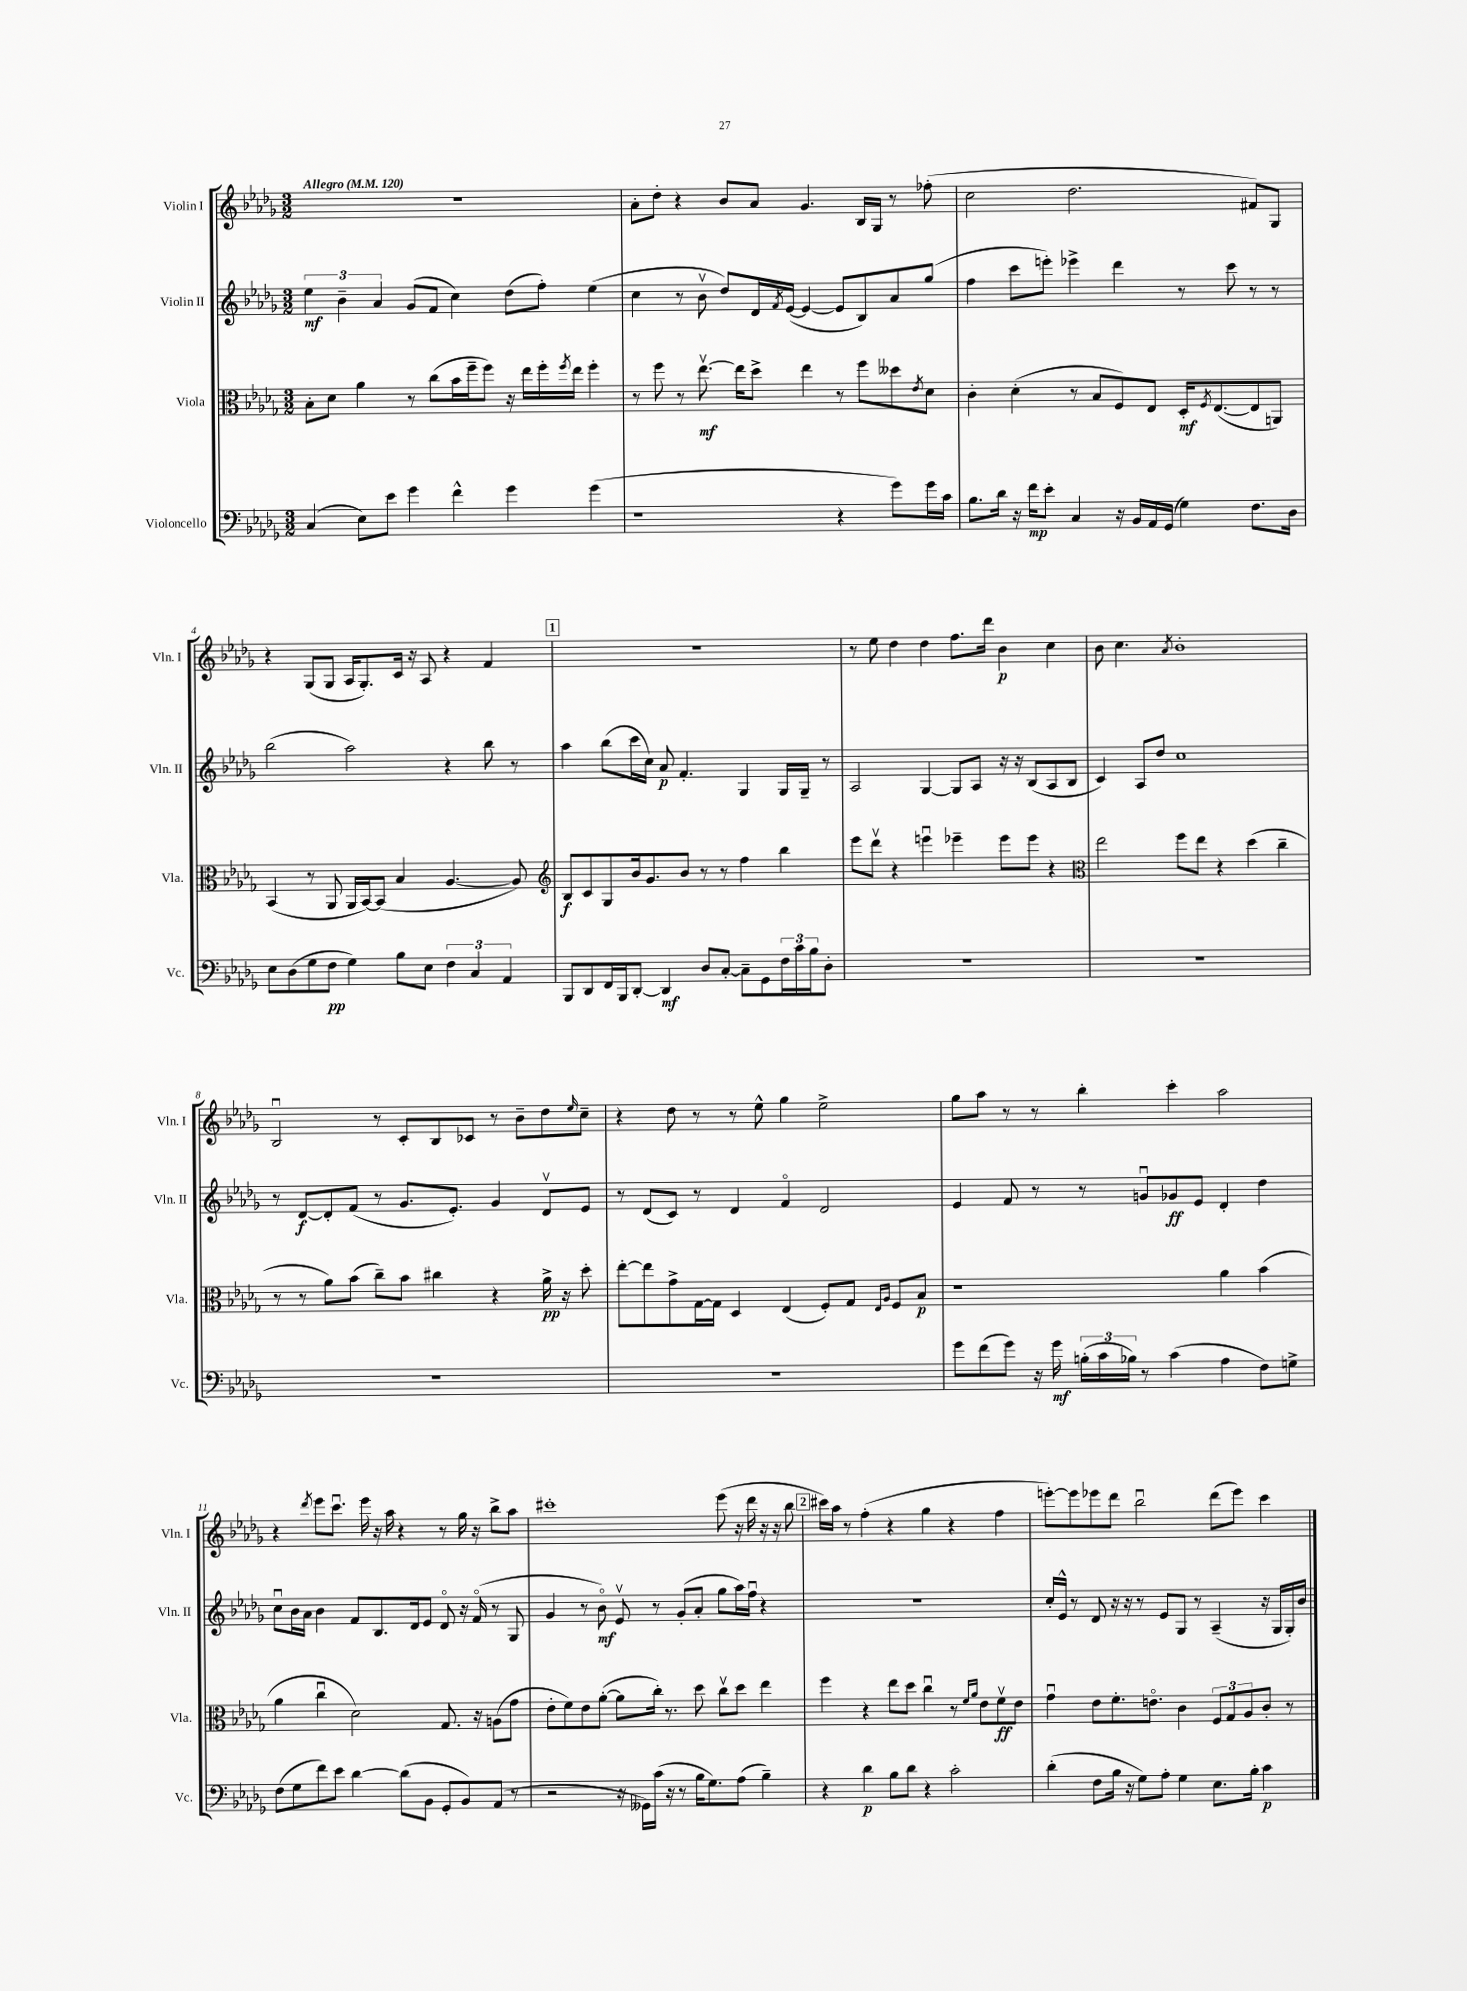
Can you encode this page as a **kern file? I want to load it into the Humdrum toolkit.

**kern	**dynam	**kern	**dynam	**kern	**dynam	**kern	**dynam
*part4	*part4	*part3	*part3	*part2	*part2	*part1	*part1
*staff4	*staff4	*staff3	*staff3	*staff2	*staff2	*staff1	*staff1
*I"Violoncello	*	*I"Viola	*	*I"Violin II	*	*I"Violin I	*
*I'Vc.	*	*I'Vla.	*	*I'Vln. II	*	*I'Vln. I	*
*clefF4	*	*clefC3	*	*clefG2	*	*clefG2	*
*k[b-e-a-d-g-]	*	*k[b-e-a-d-g-]	*	*k[b-e-a-d-g-]	*	*k[b-e-a-d-g-]	*
*M3/2	*	*M3/2	*	*M3/2	*	*M3/2	*
*MM120	*	*MM120	*	*MM120	*	*MM120	*
=1	=1	=1	=1	=1	=1	=1	=1
!	!	!	!	!	!	!LO:TX:a:B:t=Allegro	!
(4C/	.	8B-'\L	.	6ee-\	mf	1.r	.
.	.	8d-\J	.	.	.	.	.
.	.	.	.	6b-~\	.	.	.
8E-\L)	.	4a-\	.	.	.	.	.
.	.	.	.	6a-/	.	.	.
8e-\J	.	.	.	.	.	.	.
4g-\	.	8r	.	(8g-/L	.	.	.
.	.	(8cc\L	.	8f/J	.	.	.
4f^^\	.	16b-\L	.	4cc\)	.	.	.
.	.	16ff~\J	.	.	.	.	.
.	.	8ff\J)	.	.	.	.	.
4g-\	.	16r	.	(8dd-\L	.	.	.
.	.	16ee-\LL	.	.	.	.	.
.	.	16ff'\	.	8ff'\J)	.	.	.
.	.	8qff/	.	.	.	.	.
.	.	16ee-\JJ	.	.	.	.	.
(4g-\	.	4ff'\	.	(4ee-\	.	.	.
=2	=2	=2	=2	=2	=2	=2	=2
1r	.	8r	.	4cc\	.	8a-'\L	.
.	.	8ff\	.	.	.	8dd-'\J	.
.	.	8r	.	8r	.	4r	.
.	.	[8.ee-v\	mf	8b-v\	.	.	.
.	.	.	.	8dd-/L)	.	8b-/L	.
.	.	16ee-\KL]	.	.	.	.	.
.	.	8dd-^\J	.	16d-/L	.	8a-/J	.
.	.	.	.	8qf/	.	.	.
.	.	.	.	([16e-/JJ	.	.	.
.	.	4ee-\	.	4e-/_	.	4.g-/	.
4r	.	8r	.	8e-/L]	.	.	.
.	.	8ff\L	.	8B-/)	.	16B-/LL	.
.	.	.	.	.	.	16G-/JJ	.
8g-\L)	.	8dd--X\	.	8a-/	.	8r	.
.	.	8qe-/	.	.	.	.	.
16g-\L	.	8d-\J	.	(8gg-/J	.	(8ff-X'\	.
16c\JJ	.	.	.	.	.	.	.
=3	=3	=3	=3	=3	=3	=3	=3
8.B-\L	.	4c'\	.	4ff\	.	2cc\	.
16d-\Jk	.	.	.	.	.	.	.
16r	.	(4d-'\	.	8ccc\L	.	.	.
16f\KL	mp	.	.	.	.	.	.
8e-'\J	.	.	.	8eeen'\J)	.	.	.
4C/	.	8r	.	4eee-X^\	.	2.dd-\	.
.	.	8B-/L	.	.	.	.	.
16r	.	8F/)	.	4ddd-\	.	.	.
16BB-/LL	.	.	.	.	.	.	.
16AA-/	.	8E-/J	.	.	.	.	.
(16GG-/JJ	.	.	.	.	.	.	.
4G-\)	.	16D-'/KL	mf	8r	.	.	.
.	.	8qF/	.	.	.	.	.
.	.	([8.E-/	.	.	.	.	.
.	.	.	.	8ccc\	.	.	.
8.F\L	.	8E-/]	.	8r	.	8f#X/L)	.
.	.	8AAn/J)	.	8r	.	8G-/J	.
16D-\Jk	.	.	.	.	.	.	.
!!LO:LB:g=z
=4	=4	=4	=4	=4	=4	=4	=4
8E-\L	.	(4BB-/	.	(2bb-\	.	4r	.
(8D-\	.	.	.	.	.	.	.
8G-\	.	8r	.	.	.	(8G-/L	.
8F\J	pp	8AA-/	.	.	.	8G-/J	.
4G-\)	.	16AA-/LL	.	2aa-\)	.	16A-/KL	.
.	.	[16BB-/J)	.	.	.	8.G-'/)	.
.	.	(8BB-/J]	.	.	.	.	.
8B-\L	.	4B-/	.	.	.	16c/Jk	.
.	.	.	.	.	.	16r	.
8E-\J	.	.	.	.	.	8A-/	.
6F\	.	[4.A-/	.	4r	.	4r	.
6C/	.	.	.	.	.	.	.
.	.	.	.	8bb-\	.	4f/	.
6AA-/	.	.	.	.	.	.	.
.	.	8A-/])	.	8r	.	.	.
!!LO:REH:place=s1:t=1
=5	=5	=5	=5	=5	=5	=5	=5
*	*	*clefG2	*	*	*	*	*
8BBB-/L	.	8B-/L	f	4aa-\	.	1.r	.
8DD-/	.	8c/	.	.	.	.	.
16FF/L	.	8G-/	.	(8bb-\L	.	.	.
16BBB-/J	.	.	.	.	.	.	.
[8DD-'/J	.	16b-/k	.	16ccc\L	.	.	.
.	.	8.g-/	.	16cc\JJ)	.	.	.
4DD-/]	mf	.	.	8a-/	p	.	.
.	.	8b-/J	.	4.f'/	.	.	.
8D-/L	.	8r	.	.	.	.	.
[8C'/J	.	8r	.	.	.	.	.
8C~\L]	.	4ff\	.	4G-/	.	.	.
8GG-\	.	.	.	.	.	.	.
24F\L	.	4bb-\	.	16G-/LL	.	.	.
24c\	.	.	.	.	.	.	.
.	.	.	.	16G-~/JJ	.	.	.
24B-\J	.	.	.	.	.	.	.
8D-'\J	.	.	.	8r	.	.	.
=6	=6	=6	=6	=6	=6	=6	=6
1.r	.	8eee-\L	.	2A-/	.	8r	.
.	.	8ddd-v\J	.	.	.	8ee-\	.
.	.	4r	.	.	.	4dd-\	.
.	.	4eeenu\	.	[4G-/	.	4dd-\	.
.	.	4eee-X~\	.	8G-/L]	.	8.ff\L	.
.	.	.	.	8A-/J	.	.	.
.	.	.	.	.	.	16ddd-\Jk	.
.	.	8eee-\L	.	16r	.	4b-\	p
.	.	.	.	16r	.	.	.
.	.	8eee-\J	.	(8B-/L	.	.	.
.	.	4r	.	8A-/	.	4cc\	.
.	.	.	.	8B-/J	.	.	.
=7	=7	=7	=7	=7	=7	=7	=7
*	*	*clefC3	*	*	*	*	*
1.r	.	2ee-\	.	4c/)	.	8b-\	.
.	.	.	.	.	.	4.cc\	.
.	.	.	.	8A-/L	.	.	.
.	.	.	.	8dd-/J	.	.	.
.	.	.	.	.	.	8qa-/	.
.	.	8ff\L	.	1cc	.	1b-'	.
.	.	8ee-\J	.	.	.	.	.
.	.	4r	.	.	.	.	.
.	.	(4dd-\	.	.	.	.	.
.	.	4cc~\	.	.	.	.	.
!!LO:LB:g=z
=8	=8	=8	=8	=8	=8	=8	=8
1.r	.	8r	.	8r	.	2B-u/	.
.	.	8r	.	[8d-/L	f	.	.
.	.	8a-\L)	.	8d-'/]	.	.	.
.	.	(8b-\J	.	(8f/J	.	.	.
.	.	8cc~\L)	.	8r	.	8r	.
.	.	8b-\J	.	8.g-/L	.	8c'/L	.
.	.	4cc#X\	.	.	.	8B-/	.
.	.	.	.	8.e-'/J)	.	.	.
.	.	.	.	.	.	8c-X/J	.
.	.	4r	.	4g-/	.	8r	.
.	.	.	.	.	.	8b-~\L	.
.	.	16a-^\	pp	8d-v/L	.	8dd-\	.
.	.	16r	.	.	.	.	.
.	.	.	.	.	.	16qqee-/	.
.	.	8dd-'\	.	8e-/J	.	8cc~\J	.
=9	=9	=9	=9	=9	=9	=9	=9
1.r	.	[8ee-'\L	.	8r	.	4r	.
.	.	8ee-\]	.	(8d-/L	.	.	.
.	.	8g-^\	.	8c/J)	.	8dd-\	.
.	.	[16G-\L	.	8r	.	8r	.
.	.	16G-\JJ]	.	.	.	.	.
.	.	4D-/	.	4d-/	.	8r	.
.	.	.	.	.	.	8ee-^^\	.
.	.	(4E-/	.	4f/	.	4gg-\	.
.	.	8F'/L)	.	2d-/	.	2ee-^\	.
.	.	8G-/J	.	.	.	.	.
.	.	16qqE-/LL	.	.	.	.	.
.	.	16qqA-/JJ	.	.	.	.	.
.	.	8F/L	.	.	.	.	.
.	.	8B-/J	p	.	.	.	.
=10	=10	=10	=10	=10	=10	=10	=10
8g-\L	.	1r	.	4e-/	.	8gg-\L	.
(8f\	.	.	.	.	.	8aa-\J	.
8g-\J)	.	.	.	8f/	.	8r	.
16r	.	.	.	8r	.	8r	.
16g-\	mf	.	.	.	.	.	.
(24Bn'\LL	.	.	.	8r	.	4bb-'\	.
24c\	.	.	.	.	.	.	.
24B-X\JJ)	.	.	.	.	.	.	.
8r	.	.	.	8gnu/L	.	.	.
(4c\	.	.	.	8g-X/	ff	4ccc'\	.
.	.	.	.	8e-/J	.	.	.
4A-\	.	4a-\	.	4d-'/	.	2aa-\	.
8F\L)	.	(4b-\	.	4dd-\	.	.	.
8Gn^\J	.	.	.	.	.	.	.
!!LO:LB:g=z
=11	=11	=11	=11	=11	=11	=11	=11
(8F\L	.	4a-\	.	8ccu\L	.	4r	.
8G-\	.	.	.	16b-\L	.	.	.
.	.	.	.	16a-\JJ	.	.	.
.	.	.	.	.	.	8qddd-/	.
8f\)	.	4ccu\	.	4b-\	.	8eee-\L	.
8e-\J	.	.	.	.	.	8.cccu\J	.
[4d-\	.	2d-\)	.	8f/L	.	.	.
.	.	.	.	.	.	16eee-\	.
.	.	.	.	8.B-/	.	16r	.
.	.	.	.	.	.	16aa-\	.
(8d-\L]	.	.	.	.	.	4r	.
.	.	.	.	16d-/k	.	.	.
8BB-\J	.	.	.	8e-/J	.	.	.
8GG-'/L	.	8.G-/	.	8d-/	.	8r	.
8BB-/)	.	.	.	16r	.	16gg-\	.
.	.	16r	.	(16f/	.	16r	.
(8AA-/J	.	(8An\L	.	8r	.	8bb-^\L	.
8r	.	8g-\J	.	8G-/	.	8aa-\J	.
=12	=12	=12	=12	=12	=12	=12	=12
2r	.	8e-'\L	.	4g-/	.	1ccc#X'	.
.	.	8f\)	.	.	.	.	.
.	.	8e-\	.	8r	.	.	.
.	.	([8a-'\J	.	8b-\)	mf	.	.
16r	.	8a-\L]	.	8e-v/	.	.	.
16GG--X\LL)	.	.	.	.	.	.	.
(16c\JJ	.	16cc'\Jk)	.	8r	.	.	.
16r	.	8.r	.	.	.	.	.
8r	.	.	.	(8g-'/L	.	.	.
16B-\KL	.	8dd-\	.	8a-'/J	.	.	.
8.G-\)	.	.	.	.	.	.	.
.	.	8ccv\L	.	8gg-\L	.	(8eee-\	.
(8A-\J	.	8dd-\J	.	16aa-\L)	.	16r	.
.	.	.	.	16ffu\JJ	.	16ddd-\	.
4B-~\)	.	4ee-\	.	4r	.	16r	.
.	.	.	.	.	.	16r	.
.	.	.	.	.	.	8bb-\	.
!!LO:REH:place=s1:t=2
=13	=13	=13	=13	=13	=13	=13	=13
4r	.	4ff\	.	1.r	.	16ccc#X\LL)	.
.	.	.	.	.	.	16aa-\JJ	.
.	.	.	.	.	.	8r	.
4d-\	p	4r	.	.	.	(4ff'\	.
8B-\L	.	8ee-\L	.	.	.	4r	.
8d-\J	.	8dd-\J	.	.	.	.	.
4r	.	4ccu\	.	.	.	4gg-\	.
2c'\	.	8r	.	.	.	4r	.
.	.	16qqf/LL	.	.	.	.	.
.	.	16qqa-/JJ	.	.	.	.	.
.	.	8e-\L	.	.	.	.	.
.	.	8fv\	ff	.	.	4ff\	.
.	.	8e-\J	.	.	.	.	.
=14	=14	=14	=14	=14	=14	=14	=14
(4d-'\	.	4g-u\	.	16cc'/LL	.	[8eeen'\L)	.
.	.	.	.	16e-^^/JJ	.	.	.
.	.	.	.	8r	.	8eee\]	.
8F\L	.	8e-\L	.	8d-/	.	8eee-X\	.
16B-\Jk	.	8.f'\	.	16r	.	8ddd-\J	.
16r	.	.	.	16r	.	.	.
8G-\L)	.	.	.	8r	.	2bb-u\	.
.	.	8.en\J	.	.	.	.	.
8A-'\J	.	.	.	8e-/L	.	.	.
4G-\	.	4c\	.	8G-/J	.	.	.
.	.	.	.	8r	.	.	.
8.E-\L	.	12F/L	.	(4A-~/	.	(8ddd-\L	.
.	.	12G-/	.	.	.	.	.
.	.	.	.	.	.	8eee-\J)	.
.	.	12A-/	.	.	.	.	.
16B-'\Jk	.	.	.	.	.	.	.
4c\	p	8c'/J	.	16r	.	4ccc\	.
.	.	.	.	16G-/LL	.	.	.
.	.	8r	.	16G-'/)	.	.	.
.	.	.	.	16b-/JJ	.	.	.
==	==	==	==	==	==	==	==
*-	*-	*-	*-	*-	*-	*-	*-
